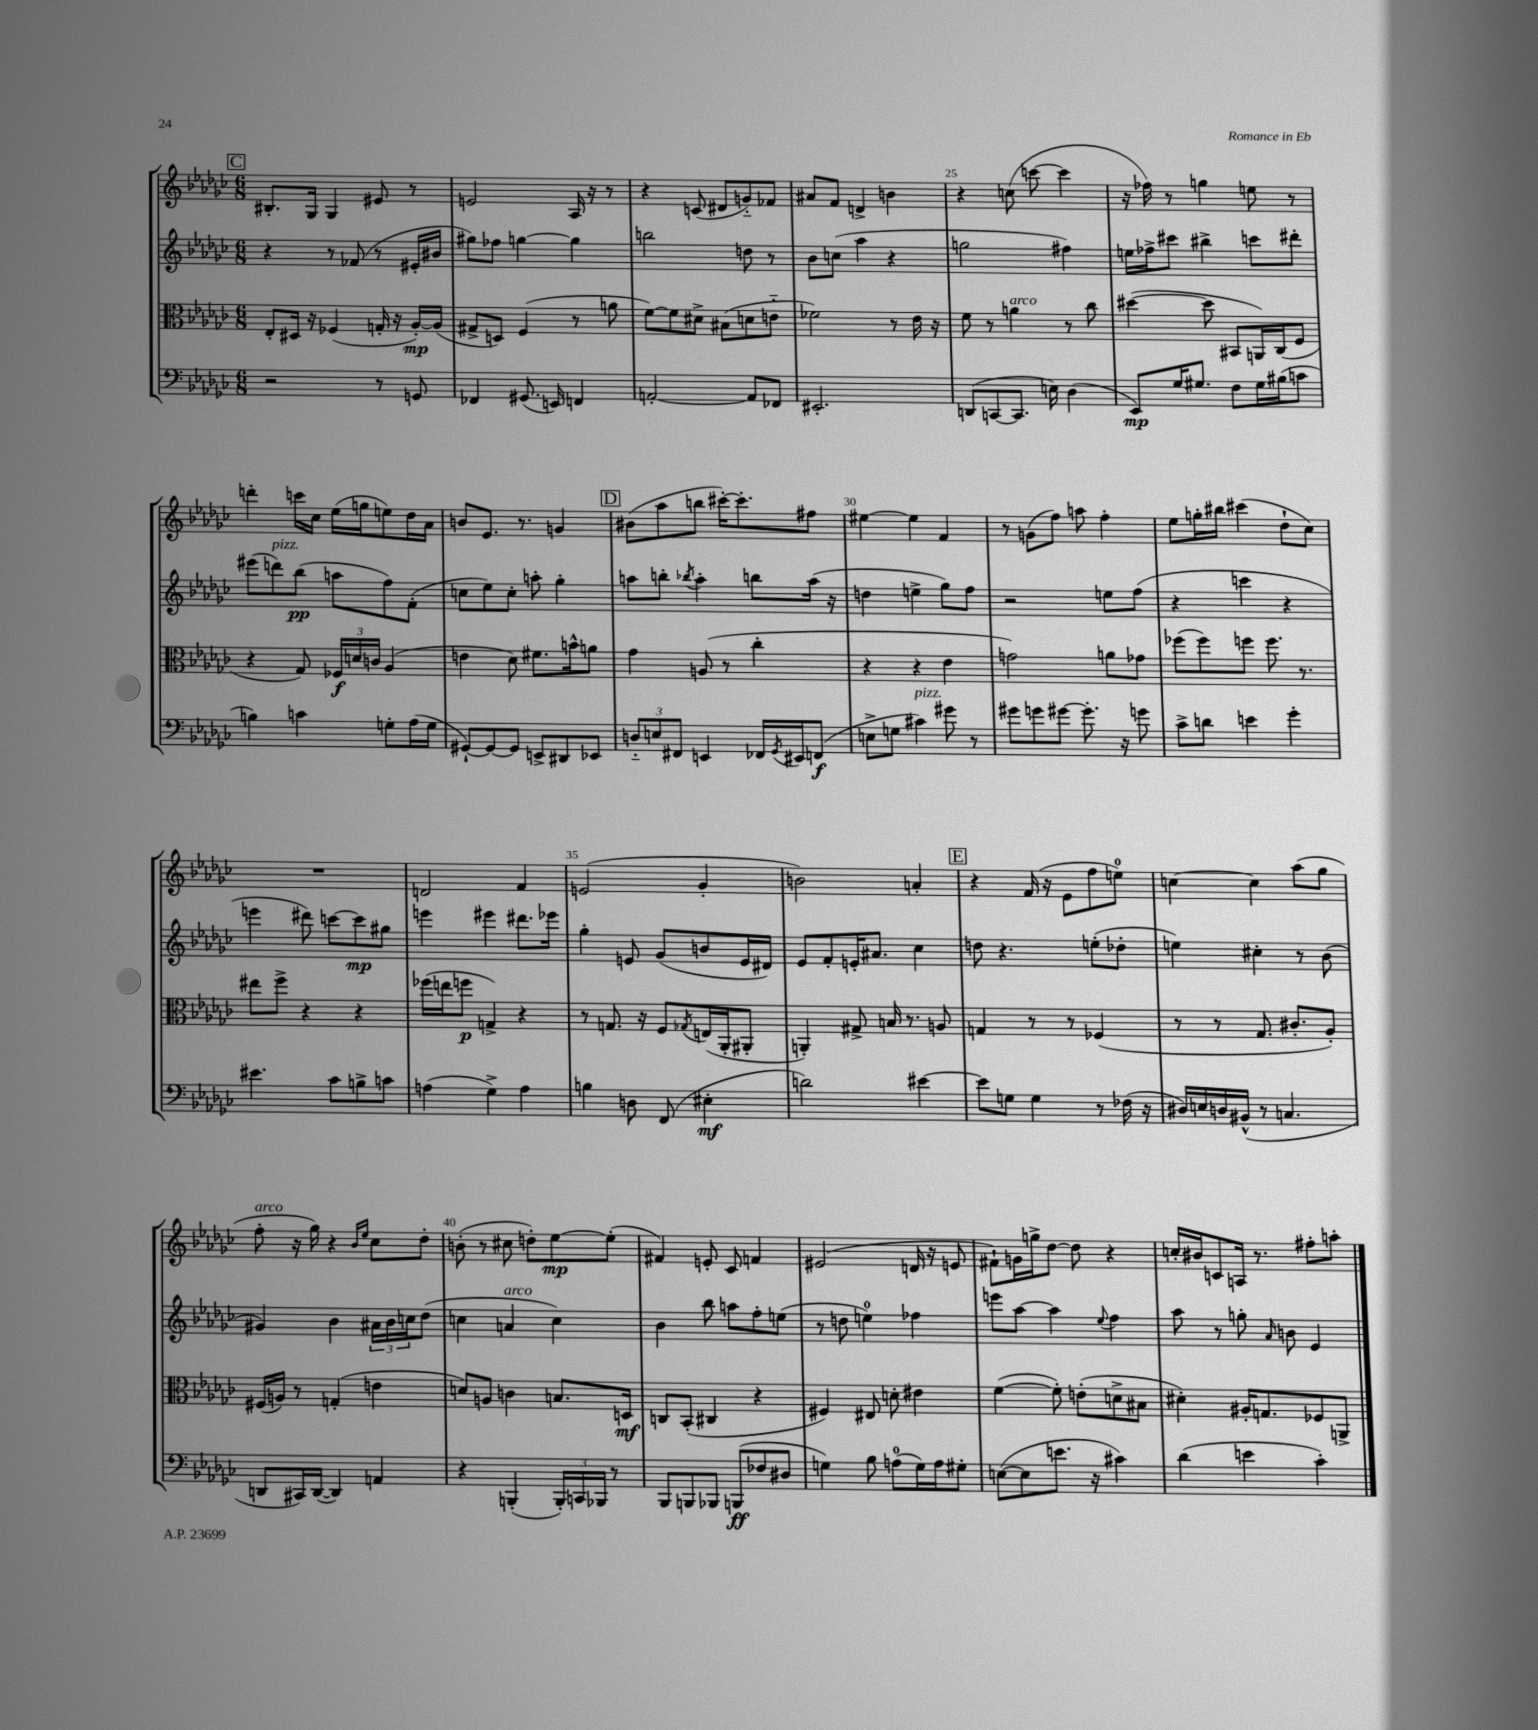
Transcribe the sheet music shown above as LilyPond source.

<<
\new StaffGroup <<
\new Staff = "s0" {
    \clef treble \key ges \major \numericTimeSignature \time 6/8
    \mark \markup { \box "C" } bis8.-. ges16 ges4 eis'8 r8 |
    e'2 aes16 r16 r8 |
    r4 c'8( dis'8 g'8-_) fes'8 |
    ais'8 f'8 d'4-> b'4 |
    r4 c''8( c'''8~ c'''4 |
    r16 fes''16) r8 g''4 e''8 r8 |
    d'''4-. c'''16 ces''16 ees''16( g''16 e''8) des''16 aes'16 |
    b'8 ees'8. r8. g'4 |
    \mark \markup { \box "D" } bis'8( aes''8 b''8 cis'''16~-.) cis'''8.-. fis''8 |
    eis''4~ eis''4 f'4 |
    r8 g'8( f''8) a''8 f''4-. |
    ees''8 g''16-. bis''16 cis'''4( des''8-! ces''8) |
    R2. |
    d'2 f'4 |
    e'2( ges'4-. |
    b'2) a'4-. |
    \mark \markup { \box "E" } r4 f'16( r16 ees'8 f''8 e''8-0) |
    c''4~ c''4 aes''8( ges''8 |
    f''8-.^\markup { \italic "arco" } r16 ges''16) r4 \grace { bes'16 ees''16 } ces''8 des''8-. |
    b'8-.( r8 cis''8 d''8-.) ees''8~\mp ees''8-.( |
    fis'4) e'8-. ces'8 f'4 |
    eis'2( d'16 r16 e'8 |
    fis'8-!) g'16 g''16-> des''8~ des''8 r4 |
    c''16-. bis'16 c'8 a16 r8. fis''8-. a''8-. \bar "|." |
}
\new Staff = "s1" {
    \clef treble \key ges \major \numericTimeSignature \time 6/8
    \mark \markup { \box "C" } r4 r8 fes'8( r8 eis'16-. bis'16 |
    gis''8) fes''8 g''4~ g''4 |
    b''2 d''8 r8 |
    bes'8 c''8( aes''4 r4 |
    g''2 fis''4) |
    e''16 fes''16-> cis'''8 bis''4-> c'''8 dis'''8-. |
    eis'''8( d'''8^\markup { \italic "pizz." }) bes''8\pp( a''8 f''8) f'8-.( |
    c''8 ees''8) c''8-. a''8-. ges''4-. |
    \mark \markup { \box "D" } a''8 b''8-. \acciaccatura { bes''8 } a''4-. b''8 a''16( r16 |
    d''4 e''4-> ges''8) f''8 |
    r2 e''8 f''8( |
    r4 c'''4 r4 |
    e'''4 dis'''8) c'''8~ c'''8\mp gis''8 |
    e'''4 eis'''4 dis'''8. ees'''16 |
    ges''4-. e'8 ges'8( b'8 e'16 dis'16) |
    ees'8 f'8-. e'16-. ais'8. ces''4 |
    \mark \markup { \box "E" } d''8 r4. e''8-.( des''8-. |
    e''4) cis''4-. r8 bes'8( |
    gis'4) bes'4 \tuplet 3/2 { ais'16 bes'16 c''16 } des''8( |
    c''4 a'4^\markup { \italic "arco" } c''4) |
    bes'4 bes''8 a''8 f''8-. e''8( |
    r8 d''8 e''4-0) fes''4 |
    e'''8 aes''8~ aes''4 \appoggiatura { ees''8 } f''4 |
    aes''8 r8 g''8-. \grace { aes'16 } b'8 ees'4 \bar "|." |
}
\new Staff = "s2" {
    \clef alto \key ges \major \numericTimeSignature \time 6/8
    \mark \markup { \box "C" } ees8-. dis16 r16 fes4( g16-. r16 aes16~-.\mp) aes16( |
    gis8-> d8) f4( r8 a'8 |
    f'8~) f'8 dis'8-> bis8( d'8 e'8-_ |
    fes'2) r8 ees'16 r16 |
    f'8 r8 a'4^\markup { \italic "arco" } r8 ces''8 |
    dis''4~( dis''8 bis,8 a,16) ces16( f8 |
    r4 ges8) \tuplet 3/2 { fes16\f d'16 c'16 } aes4( |
    e'4 des'8) fis'8. b'16-^ a'8 |
    \mark \markup { \box "D" } ges'4 a8( r8 ces''4-. |
    r4 r4 ees'4 |
    g'2) a'8 ges'8 |
    fes''8( fes''8) f''8 f''8. r8. |
    eis''8 f''8-> r4 r4 |
    fes''16( e''16 f''8\p g4->) r4 |
    r8 g8. r16 f8 \acciaccatura { ges8 } e16( aes,16-. ais,8-. |
    a,4-.) gis8-> b16 r8. a8 |
    \mark \markup { \box "E" } g4 r8 r8 fes4( |
    r8 r8 ges8. cis'8.-. aes8-.) |
    fis16( a16) r8 g4-.( e'4 |
    d'8) a8 c'4 b8. d16\mf |
    c8 bes,8-.( cis4 r4 |
    fis4) eis8 d'8-. eis'4 |
    f'4~( f'8-.) e'8-.( d'8-> bis8 |
    dis'4-.) ais16-. g8. fes8 a,8-> \bar "|." |
}
\new Staff = "s3" {
    \clef bass \key ges \major \numericTimeSignature \time 6/8
    \mark \markup { \box "C" } r2 r8 g,8 |
    fes,4 gis,8.( e,16) f,4 |
    a,2~-. a,8 fes,8 |
    eis,2.-. |
    d,8( c,8~ c,8. e16) des4( |
    ees,8\mp) ges16 gis8. f8 gis16 bis16( c'8 |
    b4) c'4 g8-. aes16( g16 |
    gis,8~-!) gis,8~ gis,8 e,8-> dis,8 ees,8 |
    \mark \markup { \box "D" } \tuplet 3/2 { d8-_ e8 fis,8 } e,4 fes,16 \acciaccatura { ges,8 } eis,16 f,8\f( |
    e8-> g8 cis'4^\markup { \italic "pizz." }) gis'8 r8 |
    gis'8 g'8 gis'8~ gis'8.-. r16 g'8 |
    ces'8-> d'8 e'4 ges'4-. |
    eis'4. ces'8 b8-> c'8 |
    a4( ges4->) a4 |
    b4 d8 f,8( eis4-.\mf |
    d'2) eis'4~ |
    \mark \markup { \box "E" } eis'8 g8 g4 r8 fes16( r16 |
    dis16) e16 d16 bis,16-^( r8 c4. |
    d,8 cis,16) d,16~( d,4) a,4 |
    r4 b,,4-.( \tuplet 3/2 { b,,16-.) c,16 bes,,16 } r8 |
    bes,,8 b,,8 bes,,8 b,,8\ff( fes8 dis8 |
    g4) bes8 a8-0( g16) a16 gis8-. |
    e8~( e8 e'8. r16 cis'4) |
    des'4( e'4 ces'4-.) \bar "|." |
}
>>
>>
\layout { \context { \Score currentBarNumber = #21 \override BarNumber.break-visibility = ##(#f #t #t) barNumberVisibility = #(every-nth-bar-number-visible 5) } }
